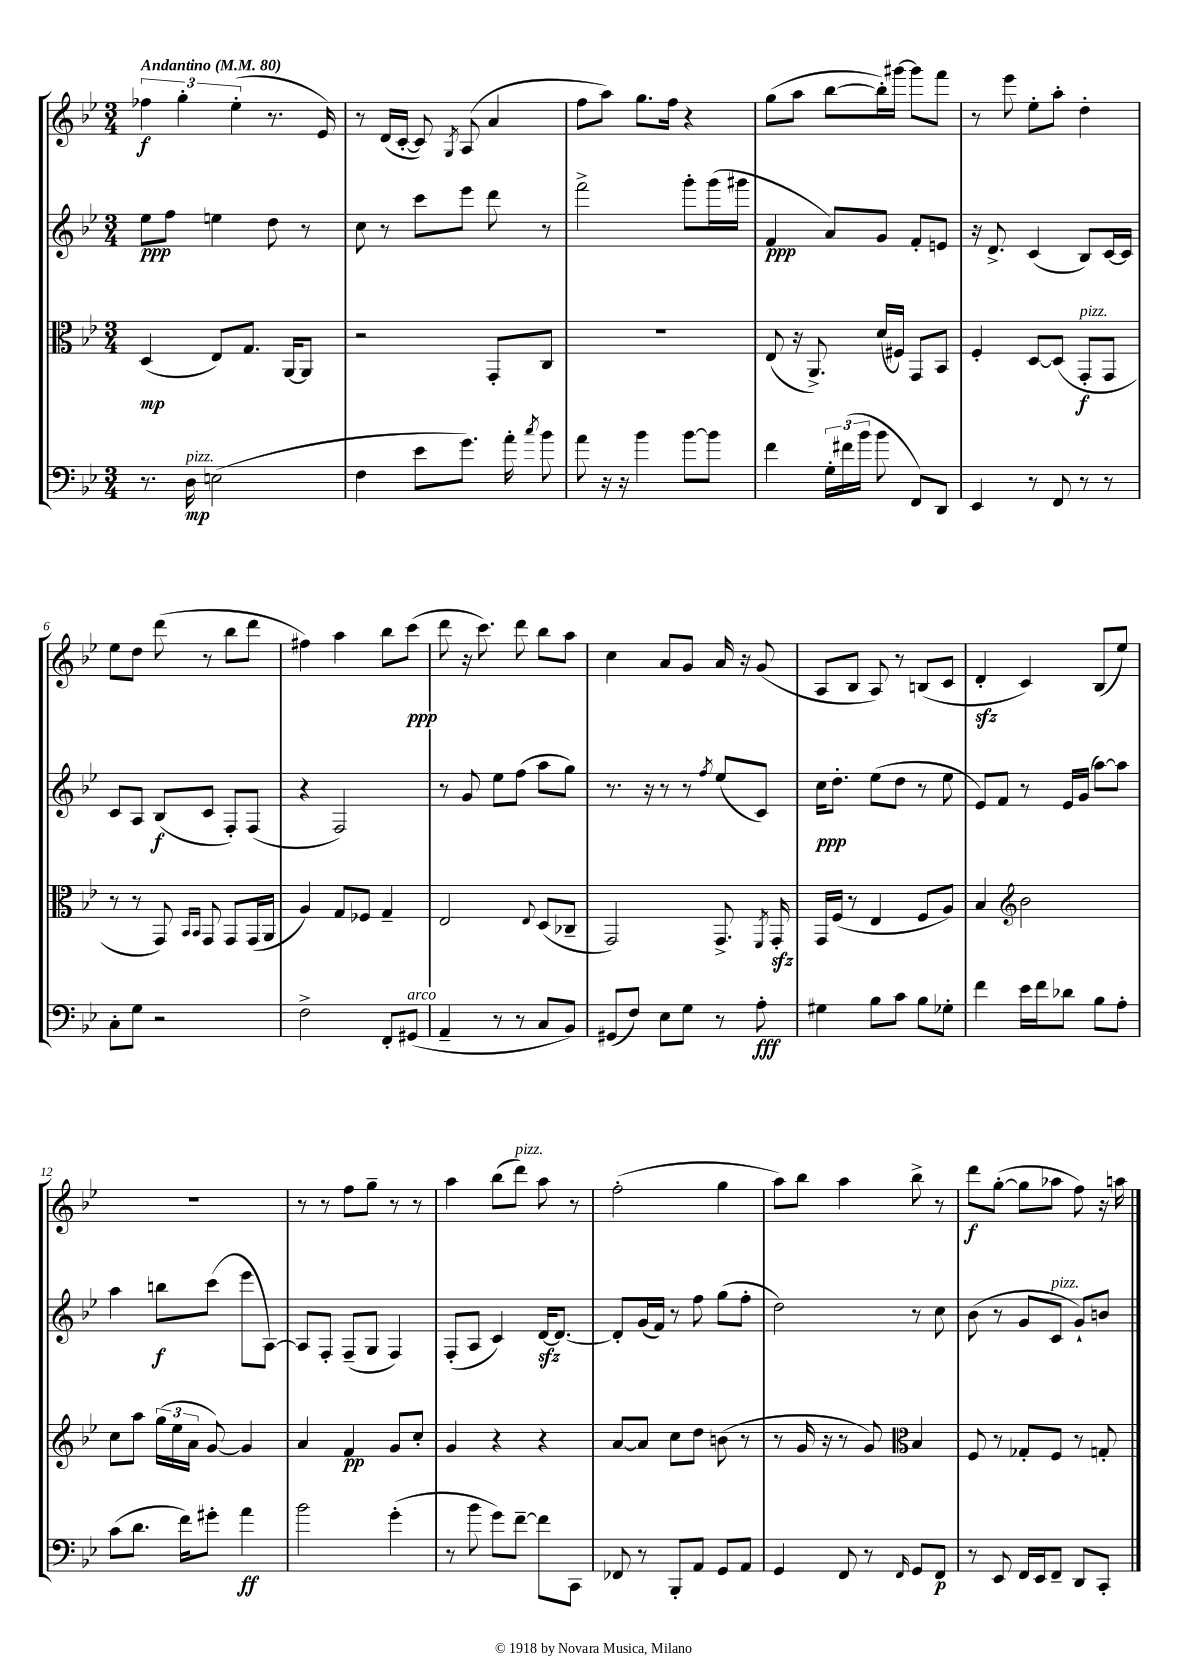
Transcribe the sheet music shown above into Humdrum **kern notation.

**kern	**dynam	**kern	**dynam	**kern	**dynam	**kern	**dynam
*part4	*part4	*part3	*part3	*part2	*part2	*part1	*part1
*staff4	*staff4	*staff3	*staff3	*staff2	*staff2	*staff1	*staff1
*clefF4	*	*clefC3	*	*clefG2	*	*clefG2	*
*k[b-e-]	*	*k[b-e-]	*	*k[b-e-]	*	*k[b-e-]	*
*M3/4	*	*M3/4	*	*M3/4	*	*M3/4	*
*MM80	*	*MM80	*	*MM80	*	*MM80	*
=1	=1	=1	=1	=1	=1	=1	=1
!	!	!	!	!	!	!LO:TX:a:B:t=Andantino	!
8.r	.	(4D/	mp	8ee-\L	ppp	6ff-X\	f
.	.	.	.	8ff\J	.	.	.
.	.	.	.	.	.	6gg'\	.
!LO:TX:a:i:t=pizz.	!	!	!	!	!	!	!
16D\	mp	.	.	.	.	.	.
(2En\	.	8E-/L)	.	4een\	.	.	.
.	.	.	.	.	.	(6ee-'\	.
.	.	8.G/J	.	.	.	.	.
.	.	.	.	8dd\	.	8.r	.
.	.	[16AA/KL	.	.	.	.	.
.	.	8AA/J]	.	8r	.	.	.
.	.	.	.	.	.	16e-/)	.
=2	=2	=2	=2	=2	=2	=2	=2
4F\	.	2r	.	8cc\	.	8r	.
.	.	.	.	8r	.	(16d/LL	.
.	.	.	.	.	.	[16c'/JJ	.
8e-\L	.	.	.	8ccc\L	.	8c/])	.
.	.	.	.	.	.	8qG/	.
8.g\J)	.	.	.	8eee-\J	.	(8A/	.
.	.	8GG'/L	.	8ddd\	.	4a/	.
16a'\	.	.	.	.	.	.	.
8qcc/	.	.	.	.	.	.	.
8b-\	.	8C/J	.	8r	.	.	.
=3	=3	=3	=3	=3	=3	=3	=3
8a\	.	2.r	.	2fff^\	.	8ff\L	.
16r	.	.	.	.	.	8aa\J)	.
16r	.	.	.	.	.	.	.
4b-\	.	.	.	.	.	8.gg\L	.
.	.	.	.	.	.	16ff\Jk	.
[8b-\L	.	.	.	8ggg'\L	.	4r	.
8b-\J]	.	.	.	(16ggg\L	.	.	.
.	.	.	.	16ggg#X\JJ	.	.	.
=4	=4	=4	=4	=4	=4	=4	=4
4f\	.	(8E-/	.	4f/	ppp	(8gg\L	.
.	.	16r	.	.	.	8aa\J	.
.	.	8.AA^/)	.	.	.	.	.
24G'\LL	.	.	.	8a/L)	.	[8bb-\L	.
(24f#X\	.	.	.	.	.	.	.
24b-\JJ	.	.	.	.	.	.	.
8b-\	.	(16d/LL	.	8g/J	.	16bb-'\L])	.
.	.	16F#X/JJ)	.	.	.	[16ggg#X\JJ	.
8FF/L)	.	8GG/L	.	8f'/L	.	8ggg#\L]	.
8DD/J	.	8BB-/J	.	8en/J	.	8fff\J	.
=5	=5	=5	=5	=5	=5	=5	=5
4EE-/	.	4F'/	.	16r	.	8r	.
.	.	.	.	8.d^/	.	.	.
.	.	.	.	.	.	8eee-\	.
8r	.	[8D/L	.	(4c/	.	8ee-'\L	.
8FF/	.	(8D/J]	.	.	.	8aa'\J	.
!	!	!LO:TX:a:i:t=pizz.	!	!	!	!	!
8r	.	8GG'/L	f	8B-/L)	.	4dd'\	.
8r	.	8GG/J	.	[16c/L	.	.	.
.	.	.	.	16c/JJ]	.	.	.
!!LO:LB:g=z
=6	=6	=6	=6	=6	=6	=6	=6
8C'\L	.	8r	.	8c/L	.	8ee-\L	.
8G\J	.	8r	.	8A/J	.	8dd\J	.
2r	.	8GG/)	.	(8B-/L	f	(8ddd\	.
.	.	16qqBB-/LL	.	.	.	.	.
.	.	16qqBB-/JJ	.	.	.	.	.
.	.	8GG/	.	8c/J	.	8r	.
.	.	8GG/L	.	8F'/L)	.	8bb-\L	.
.	.	(16GG/L	.	(8F/J	.	8ddd\J	.
.	.	16AA/JJ	.	.	.	.	.
=7	=7	=7	=7	=7	=7	=7	=7
2F^\	.	4A/)	.	4r	.	4ff#X\)	.
.	.	8G/L	.	2F/)	.	4aa\	.
.	.	8F-X/J	.	.	.	.	.
8FF'/L	.	4G~/	.	.	.	8bb-\L	.
!LO:TX:a:i:t=arco	!	!	!	!	!	!	!
(8GG#X/J	.	.	.	.	.	(8ccc\J	ppp
=8	=8	=8	=8	=8	=8	=8	=8
4AA~/	.	2E-/	.	8r	.	8ddd\	.
.	.	.	.	8g/	.	16r	.
.	.	.	.	.	.	8.ccc\)	.
8r	.	.	.	8ee-\L	.	.	.
8r	.	.	.	(8ff\J	.	8ddd\	.
.	.	8qqE-/	.	.	.	.	.
8C/L	.	(8D/L	.	8aa\L	.	8bb-\L	.
8BB-/J)	.	8C-X~/J	.	8gg\J)	.	8aa\J	.
=9	=9	=9	=9	=9	=9	=9	=9
(8GG#X/L	.	2GG/)	.	8.r	.	4cc\	.
8F/J)	.	.	.	.	.	.	.
.	.	.	.	16r	.	.	.
8E-\L	.	.	.	8r	.	8a/L	.
8G\J	.	.	.	8r	.	8g/J	.
.	.	.	.	8qff/	.	.	.
8r	.	8.GG^/	.	(8ee-/L	.	16a/	.
.	.	.	.	.	.	16r	.
8A'\	fff	.	.	8c/J)	.	(8g/	.
.	.	8qFF/	.	.	.	.	.
.	.	16GGzz'/	.	.	.	.	.
=10	=10	=10	=10	=10	=10	=10	=10
4G#X\	.	16GG/LL	.	16cc\KL	ppp	8A/L	.
.	.	(16F/JJ	.	8.dd'\J	.	.	.
.	.	8r	.	.	.	8B-/J	.
8B-\L	.	4E-/	.	(8ee-\L	.	8A/)	.
8c\J	.	.	.	8dd\J	.	8r	.
8B-\L	.	8F/L	.	8r	.	(8Bn/L	.
8G-X'\J	.	8A/J)	.	8ee-\	.	8c/J	.
=11	=11	=11	=11	=11	=11	=11	=11
4f\	.	4B-/	.	8e-/L)	.	4dzz'/	.
.	.	.	.	8f/J	.	.	.
*	*	*clefG2	*	*	*	*	*
16e-\LL	.	2b-\	.	8r	.	4c/)	.
16f\J	.	.	.	.	.	.	.
8d-X\J	.	.	.	16e-/LL	.	.	.
.	.	.	.	(16g/JJ	.	.	.
8B-\L	.	.	.	[8aa\L)	.	(8B-/L	.
8A'\J	.	.	.	8aa\J]	.	8ee-/J)	.
!!LO:LB:g=z
=12	=12	=12	=12	=12	=12	=12	=12
(8c\L	.	8cc\L	.	4aa\	.	2.r	.
8.d\J	.	8aa\J	.	.	.	.	.
.	.	(24gg\LL	.	8bbn\L	f	.	.
.	.	24ee-\	.	.	.	.	.
16f\KL)	.	.	.	.	.	.	.
.	.	24a\JJ	.	.	.	.	.
8g#X'\J	.	[8g/)	.	(8ccc\J	.	.	.
4a\	ff	4g/]	.	8eee-\L	.	.	.
.	.	.	.	[8A\J)	.	.	.
=13	=13	=13	=13	=13	=13	=13	=13
2b-\	.	4a/	.	8A/L]	.	8r	.
.	.	.	.	8F'/J	.	8r	.
.	.	4f/	pp	(8F~/L	.	8ff\L	.
.	.	.	.	8G/J	.	8gg~\J	.
(4g'\	.	8g/L	.	4F/)	.	8r	.
.	.	8cc'/J	.	.	.	8r	.
=14	=14	=14	=14	=14	=14	=14	=14
8r	.	4g/	.	(8F'/L	.	4aa\	.
8b-\	.	.	.	8A/J	.	.	.
8g\L)	.	4r	.	4c/)	.	(8bb-\L	.
!	!	!	!	!	!	!LO:TX:a:i:t=pizz.	!
[8f~\J	.	.	.	.	.	8ddd\J)	.
8f\L]	.	4r	.	[16dzz/KL	.	8aa\	.
.	.	.	.	8.d/J_	.	.	.
8CC\J	.	.	.	.	.	8r	.
=15	=15	=15	=15	=15	=15	=15	=15
8FF-X/	.	[8a/L	.	8d'/L]	.	(2ff'\	.
8r	.	8a/J]	.	(16g/L	.	.	.
.	.	.	.	16f/JJ)	.	.	.
8BBB-'/L	.	8cc\L	.	8r	.	.	.
8AA/J	.	8dd\J	.	8ff\	.	.	.
8GG/L	.	(8bn\	.	(8gg\L	.	4gg\	.
8AA/J	.	8r	.	8ff'\J	.	.	.
=16	=16	=16	=16	=16	=16	=16	=16
4GG/	.	8r	.	2dd\)	.	8aa\L)	.
.	.	16g/	.	.	.	8bb-\J	.
.	.	16r	.	.	.	.	.
8FF/	.	8r	.	.	.	4aa\	.
8r	.	8g/)	.	.	.	.	.
16qqFF/	.	.	.	.	.	.	.
*	*	*clefC3	*	*	*	*	*
8GG/L	.	4B-/	.	8r	.	8bb-^\	.
8FF/J	p	.	.	8cc\	.	8r	.
=17	=17	=17	=17	=17	=17	=17	=17
8r	.	8F/	.	(8b-\	.	8ddd\L	f
8EE-/	.	8r	.	8r	.	([8gg'\J	.
16FF/LL	.	8G-X'/L	.	8g/L	.	8gg\L]	.
16EE-/J	.	.	.	.	.	.	.
!	!	!	!	!LO:TX:a:i:t=pizz.	!	!	!
8FF~/J	.	8F/J	.	8c/J	.	8aa-X\J	.
8DD/L	.	8r	.	8g`/L)	.	8ff\)	.
8CC'/J	.	8Gn'/	.	8bn/J	.	16r	.
.	.	.	.	.	.	16aan\	.
==	==	==	==	==	==	==	==
*-	*-	*-	*-	*-	*-	*-	*-
